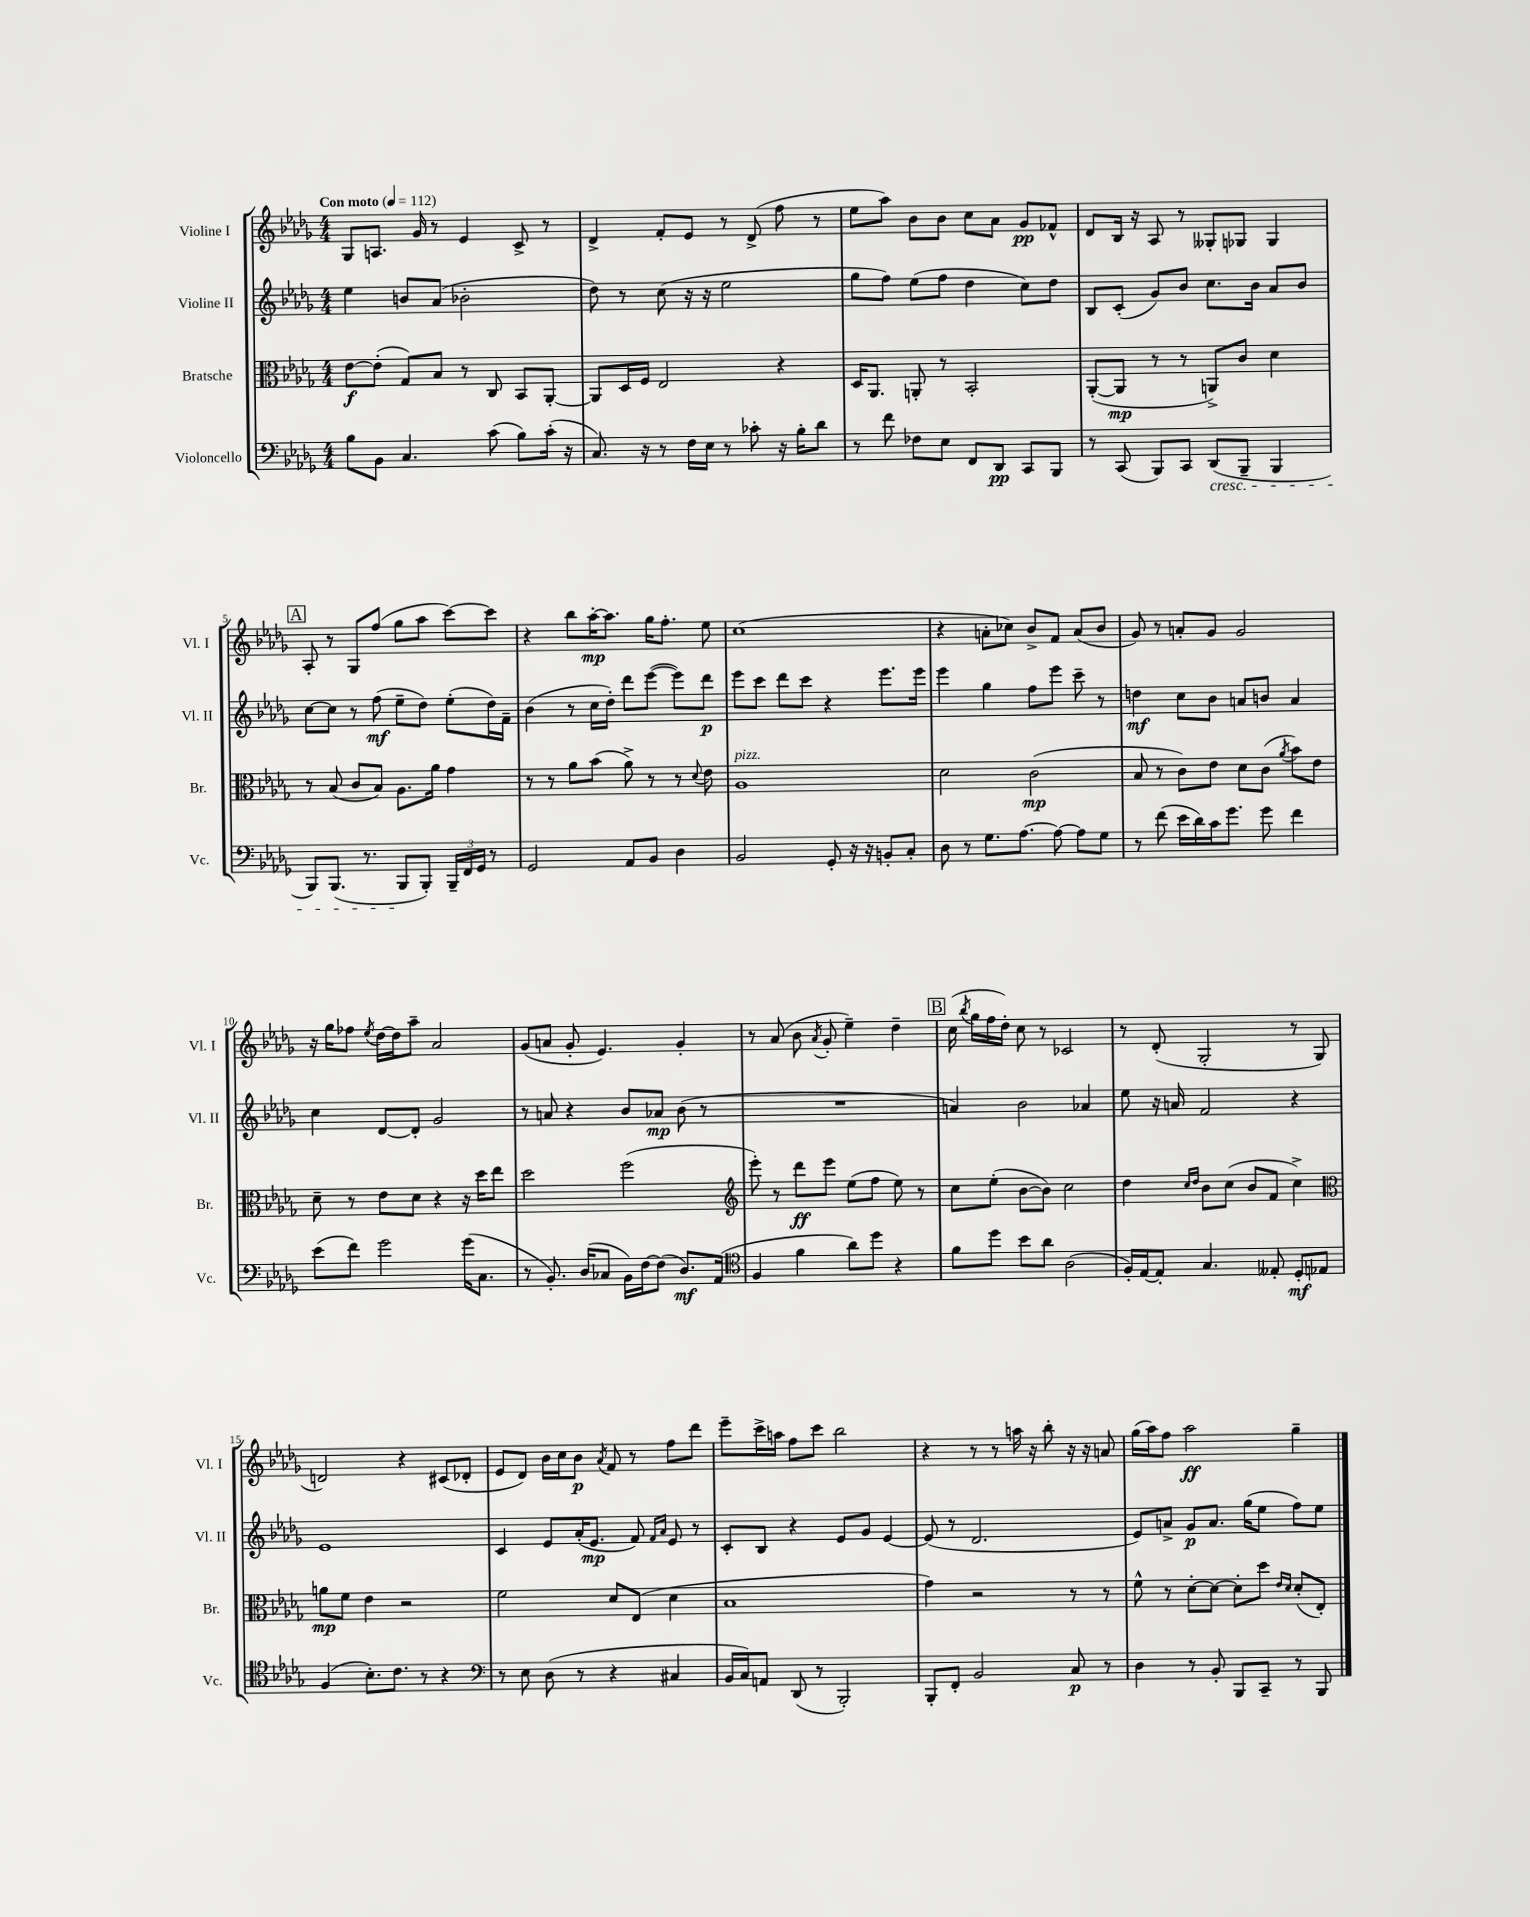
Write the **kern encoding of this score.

**kern	**kern	**kern	**kern
*staff4	*staff3	*staff2	*staff1
*clefF4	*clefC3	*clefG2	*clefG2
*k[b-e-a-d-g-]	*k[b-e-a-d-g-]	*k[b-e-a-d-g-]	*k[b-e-a-d-g-]
*M4/4	*M4/4	*M4/4	*M4/4
*MM112	*MM112	*MM112	*MM112
8B-	[8e-	4ee-	8G-
8BB-	(8e-']	.	8.A
4.C	8G-)	8b	.
.	.	.	16g-
.	8B-	(8a-	8r
.	8r	2b-'	4e-
(8c	8C	.	.
8B-)	8BB-	.	8c^
(16c'	[8AA-'	.	8r
16r	.	.	.
=	=	=	=
8.C)	8AA-]	8dd-)	4d-^
.	16D-	8r	.
16r	16F	.	.
8r	2E-	(8cc	8f'
16F	.	16r	8e-
16E-	.	16r	.
8r	.	2ee-	8r
8c-'	.	.	(8d-^
16r	4r	.	8ff
16B-'	.	.	.
8d-	.	.	8r
=	=	=	=
8r	16D-	8gg-	8ee-
.	8.AA-	.	.
8f	.	8ff)	8aa-)
8F-	8AA'	(8ee-	8b-
8E-	8r	8ff	8b-
8FF	2BB-'	4dd-	8cc
8DD-	.	.	8a-
8CC	.	8cc)	8g-
8BBB-	.	8dd-	8f-^^
=	=	=	=
8r	([8AA-'	8B-	8d-
(8CC	8AA-]	(8c'	16B-
.	.	.	16r
8BBB-)	8r	8g-)	8A-
8CC	8r	8b-	8r
(8DD-	8AA^)	8.cc	8G--'
8BBB-~	8c	.	8G-
.	.	16b-	.
4BBB-	4d-	8a-	4G-
.	.	8b-	.
=	=	=	=
8BBB-)	8r	[8cc	8A-'
(8.BBB-	(8B-	8cc]	8r
.	8c	8r	8G-
8.r	.	.	.
.	8B-)	(8ff	(8ff
8BBB-	8.A-	8ee-~	8gg-
8BBB-')	.	8dd-)	8aa-
.	16a-	.	.
24BBB-~	4g-	(8ee-'	[8ccc)
24FF	.	.	.
24GG-	.	.	.
8r	.	16dd-)	8ccc]
.	.	16f~	.
=	=	=	=
2GG-	8r	(4b-	4r
.	8r	.	.
.	8a-	8r	8bb-
.	(8b-	16cc	[16aa-'
.	.	16dd-')	8.aa-]
8AA-	8a-^)	8ddd-	.
8BB-	8r	([8eee-	16gg-
.	.	.	8.ff'
4D-	8r	8eee-])	.
.	8qqd-	.	.
.	8e-	8ddd-	8ee-
=	=	=	=
2BB-	1A-	8eee-	(1cc
.	.	8ccc	.
.	.	8ddd-	.
.	.	8ccc	.
8GG-'	.	4r	.
16r	.	.	.
16r	.	.	.
8BB'	.	8.eee-	.
8C'	.	.	.
.	.	16eee-	.
=	=	=	=
8D-	2d-	4eee-	4r
8r	.	.	.
8.G-	.	4gg-	8a'
.	.	.	8cc-)
[8.A-	.	.	.
.	(2c	8ff	8b-^
8A-_	.	8eee-	8f
8A-]	.	8ccc~	(8a
8G-	.	8r	8b-
=	=	=	=
8r	8B-	4dd	8g-)
(8f	8r	.	8r
16e-	8c)	8cc	8a'
16d-)	.	.	.
16c	8e-	8b-	8g-
8.g-	.	.	.
.	8d-	8a	2g-
8g-	(8c	8b	.
.	8qa-	.	.
4f	8b-)	4a	.
.	8e-	.	.
=	=	=	=
(8e-	8d-~	4cc	16r
.	.	.	16gg-
8f)	8r	.	8ff-
.	.	.	8qee-
2g-	8e-	[8d-	[16dd-
.	.	.	16dd-]
.	8d-	8d-']	8aa-~
.	4r	2g-	2a-
(16g-	16r	.	.
8.C	16dd-	.	.
.	8ee-	.	.
=	=	=	=
8r	2dd-	8r	(8g-
8.BB-')	.	8a	8a
.	.	4r	8g-'
(16D-	.	.	.
8C-	.	.	4.e-)
16BB-)	(2ff	8b-	.
[16F	.	.	.
(8F]	.	8a-	.
8.D-)	.	(8b-	4g-'
.	.	8r	.
(16AA-	.	.	.
=	=	=	=
*clefC4	*clefG2	*	*
4F	8eee-')	1r	8r
.	8r	.	(8a-
4f	8ddd-	.	8b-
.	.	.	8qa-
.	8eee-	.	8g-'
8a-)	(8ee-	.	4ee-~)
8dd-	8ff	.	.
4r	8ee-)	.	4dd-~
.	8r	.	.
=	=	=	=
8f	8cc	4a)	(16cc
.	.	.	8qbb-
.	.	.	16gg-
8dd-	(8ee-'	.	16ff
.	.	.	16dd-')
8b-	[8b-	2b-	8cc
8a-	8b-])	.	8r
(2A-	2cc	.	2c-
.	.	4a-	.
=	=	=	=
16F')	4dd-	8ee-	8r
[16E-	.	.	.
8E-']	.	16r	(8d-'
.	.	16a	.
.	16qqcc	.	.
.	16qqdd-	.	.
4.G-	8b-	2f	2G-'
.	(8cc	.	.
.	8b-	.	.
8E--'	8f	.	.
8D-'	4cc^)	4r	8r
8E-	.	.	8G-
=	=	=	=
*	*clefC3	*	*
(4F	8a	1e-	2d)
.	8f	.	.
8.B-')	4e-	.	.
8.c	.	.	.
.	2r	.	4r
8r	.	.	.
4r	.	.	(8c#
.	.	.	8d-'
=	=	=	=
*clefF4	*	*	*
8r	2f	4c	8e-
8E-	.	.	8d-)
(8D-	.	8e-	16b-
.	.	.	16cc
8r	.	(16a-'	8b-
.	.	8.e-	.
.	.	.	8qa-
4r	8d-	.	8f
.	(8E-	8f)	8r
.	.	16qqf	.
.	.	16qqa-	.
4C#	4d-	8e-	8ff
.	.	8r	8ddd-
=	=	=	=
16BB-	1B-	8c'	8eee-~
16C)	.	.	.
8AA	.	8B-	16ccc^
.	.	.	16aa
(8DD-	.	4r	8ff
8r	.	.	8ccc
2BBB-')	.	8e-	2bb-
.	.	8g-	.
.	.	[4e-	.
=	=	=	=
8BBB-'	4g-)	(8e-]	4r
8FF'	.	8r	.
2BB-	2r	2.d-	8r
.	.	.	8r
.	.	.	16aa
.	.	.	16r
.	.	.	8bb-'
8C	8r	.	16r
.	.	.	16r
8r	8r	.	8a
=	=	=	=
4D-	8f^^	8e-)	(16gg-
.	.	.	16aa-)
.	8r	8a^	8ff
8r	[8d-'	8g-	2aa-
8BB-'	8d-_	8.a	.
8BBB-	8d-']	.	.
.	.	(16gg-	.
8CC~	8dd-	8ee-	.
.	16qqe-	.	.
.	16qqd-	.	.
8r	(8d-'	8ff)	4gg-~
8BBB-	8E-')	8ee-	.
==	==	==	==
*-	*-	*-	*-
